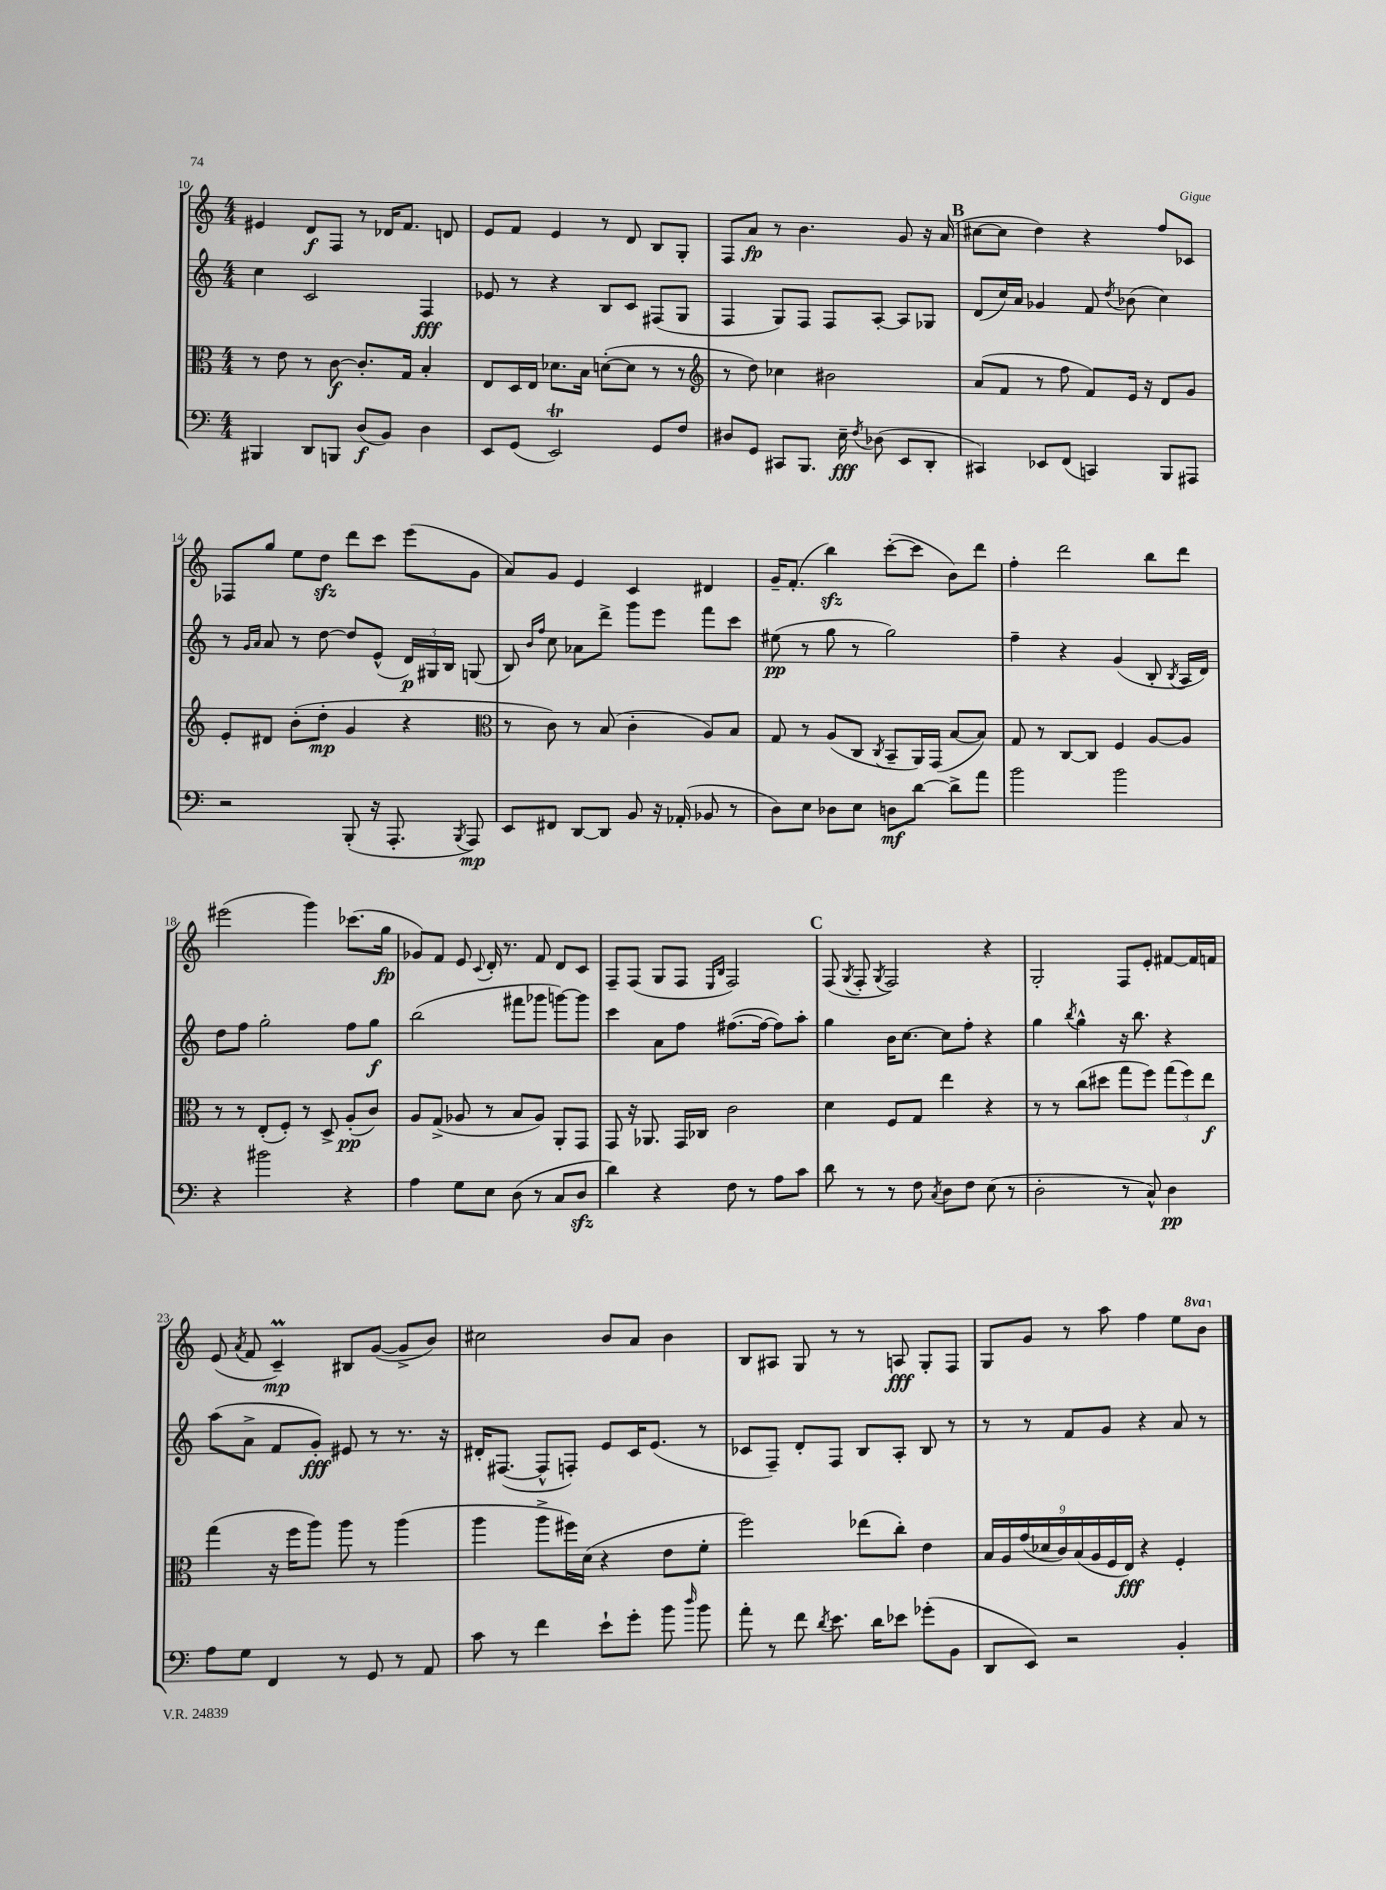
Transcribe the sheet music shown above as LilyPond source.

<<
\new StaffGroup <<
\new Staff = "s0" {
    \clef treble \key c \major \numericTimeSignature \time 4/4 \set Staff.ottavationMarkups = #ottavation-simple-ordinals
    \autoBeamOff eis'4 d'8[\f f8] r8 des'16[ f'8.] d'8 |
    e'8[ f'8] e'4 r8 d'8 b8[ g8]-. |
    f8[ a'8]\fp r8 b'4. g'8 r16 a'16( |
    \mark \markup { \bold "B" } cis''8[~ cis''8] d''4) r4 f''8[ ces'8] |
    fes8[ g''8] e''8[ d''8]\sfz d'''8[ c'''8] e'''8[( g'8] |
    a'8[) g'8] e'4 c'4 dis'4 |
    g'16[-- f'8.]-.( b''4\sfz) c'''8[~-.( c'''8] b'8[) d'''8] |
    f''4-. d'''2 b''8[ d'''8] |
    eis'''2( g'''4) ces'''8.[( g''16]\fp |
    ges'8[) f'8] e'8 \appoggiatura { c'8 } d'16-. r8. f'8 d'8[ c'8] |
    f8[-- f8]( g8[ f8] \grace { e16[ b16] } f2) |
    \mark \markup { \bold "C" } f8( \acciaccatura { g8 } f8-. \acciaccatura { g8 } f2) r4 |
    g2-. f8[ e'8]-. fis'8[~ fis'16 f'16] |
    e'8( \acciaccatura { a'8 } f'8 c'4--\prall\mp) bis8[ g'8]~( g'8[-> b'8]) |
    cis''2 b'8[ a'8] b'4 |
    b8[ ais8] g8 r8 r8 a8\fff g8[-. f8] |
    g8[ g'8] r8 a''8 f''4 e''8[ \ottava #1 b''8] \ottava #0 \bar "|." |
}
\new Staff = "s1" {
    \clef treble \key c \major \numericTimeSignature \time 4/4
    \autoBeamOff c''4 c'2 f4\fff |
    ees'8 r8 r4 b8[ c'8] fis8[( g8] |
    f4 g8[) f8] f8[ a8]~-. a8[ ges8] |
    \mark \markup { \bold "B" } d'8[( c''16) a'16] ges'4 f'8 \acciaccatura { d''8 } bes'8( c''4) |
    r8 \grace { g'16[ a'16] } a'8 r8 d''8~ d''8[ e'8]-^( \tuplet 3/2 { d'16[\p) gis16 b16] } g8( |
    b8) \grace { b'16[ f''16] } c''8 aes'8[ d'''8]-> g'''8[ e'''8] f'''8[ c'''8] |
    eis''8\pp( r8 g''8 r8 g''2) |
    f''4-- r4 g'4( b8-. \acciaccatura { b8 } a16[ d'16]) |
    d''8[ f''8] g''2-. f''8[ g''8]\f |
    b''2( fis'''8[ ges'''8] g'''8[~) g'''8] |
    c'''4 a'8[ f''8] fis''8.[~( fis''16]~ fis''8[) a''8]-. |
    \mark \markup { \bold "C" } g''4 b'16[ c''8.]~ c''8[ f''8]-. r4 |
    g''4 \acciaccatura { b''8 } g''4-^ r16 b''8. r4 |
    a''8[( a'8]-> f'8[ g'8]-.\fff) eis'8 r8 r8. r16 |
    dis'16[-. fis8.]~( fis8[-^ f8]-.) e'8[ c'16 e'8.]( r8 |
    ces'8[ f8]--) d'8[-. f8] b8[ a8]-. b8 r8 |
    r8 r8 f'8[ g'8] r4 a'8 r8 \bar "|." |
}
\new Staff = "s2" {
    \clef alto \key c \major \numericTimeSignature \time 4/4
    \autoBeamOff r8 e'8 r8 c'8~\f c'8.[-. g16] b4-. |
    e8[ d16 e16] des'8.[ b16] d'8[~-.( d'8] r8 r8 |
    \clef treble r8 d''8) ces''4 bis'2 |
    \mark \markup { \bold "B" } a'8[( f'8] r8 f''8 f'8[) e'16] r16 d'8[ g'8] |
    e'8[-. dis'8] b'8[-.( d''8]-.\mp g'4 r4 |
    \clef alto r8 c'8) r8 b8( c'4-. a8[) b8] |
    g8 r8 a8[( c8] \acciaccatura { c8 } b,8[-- a,16) g,16]( b8[~ b8]) |
    g8 r8 c8[~ c8] f4 a8[~ a8] |
    r8 r8 e8[-.( f8]-.) r8 d8-> a8[-.\pp( c'8]) |
    a8[ g8]->( aes8 r8 b8[ aes8]) a,8[-. g,8] |
    g,8 r16 aes,8. g,16[ ces16] c'2 |
    \mark \markup { \bold "C" } d'4 f8[ g8] e''4 r4 |
    r8 r8 c''8[( dis''8] g''8[ f''8]) \tuplet 3/2 { g''8[( f''8) e''8]\f } |
    g''4( r16 f''16[ a''8]) a''8 r8 a''4( |
    a''4 a''8[-> fis''16) d'16]( r4 e'8[ f'8]-. |
    f''2) ees''8[( c''8]-.) e'4 |
    \tuplet 9/8 { b16[ a16 g'16( des'16 c'16) b16( a16 f16 e16]\fff) } r4 f4-. \bar "|." |
}
\new Staff = "s3" {
    \clef bass \key c \major \numericTimeSignature \time 4/4
    \autoBeamOff bis,,4 d,8[ b,,8] d8[\f( b,8]) d4 |
    e,8[ g,8]( e,2\trill) g,8[ f8] |
    dis8[ g,8] cis,8[ b,,8.] e16--\fff \acciaccatura { f8 } des8( e,8[ d,8]-. |
    \mark \markup { \bold "B" } cis,4) ees,8[ f,8]( c,4) b,,8[ ais,,8] |
    r2 b,,8-.( r16 a,,8.-. \acciaccatura { b,,8 } a,,8\mp) |
    e,8[ fis,8] d,8[~ d,8] b,8 r16 aes,16-.( bes,8 r8 |
    d8[) e8] des8[ e8] d8[\mf d'8]~ d'8[-> a'8] |
    b'2 b'2 |
    r4 bis'2 r4 |
    a4 g8[ e8] d8( r8 c8[ d8]\sfz |
    d'4) r4 f8 r8 a8[ c'8] |
    \mark \markup { \bold "C" } d'8 r8 r8 f8 \acciaccatura { c8 } d8[ f8] e8( r8 |
    d2-. r8 c8-^) d4\pp |
    a8[ g8] f,4 r8 g,8 r8 a,8 |
    c'8 r8 f'4 e'8[-! g'8]-. b'8 \grace { d''16 } b'8 |
    a'8-. r8 f'8 \acciaccatura { d'8 } e'8. d'16[ ees'8] ges'8[-.( b,8] |
    d,8[ e,8]) r2 b,4-. \bar "|." |
}
>>
>>
\layout { \context { \Score currentBarNumber = #10 } }
